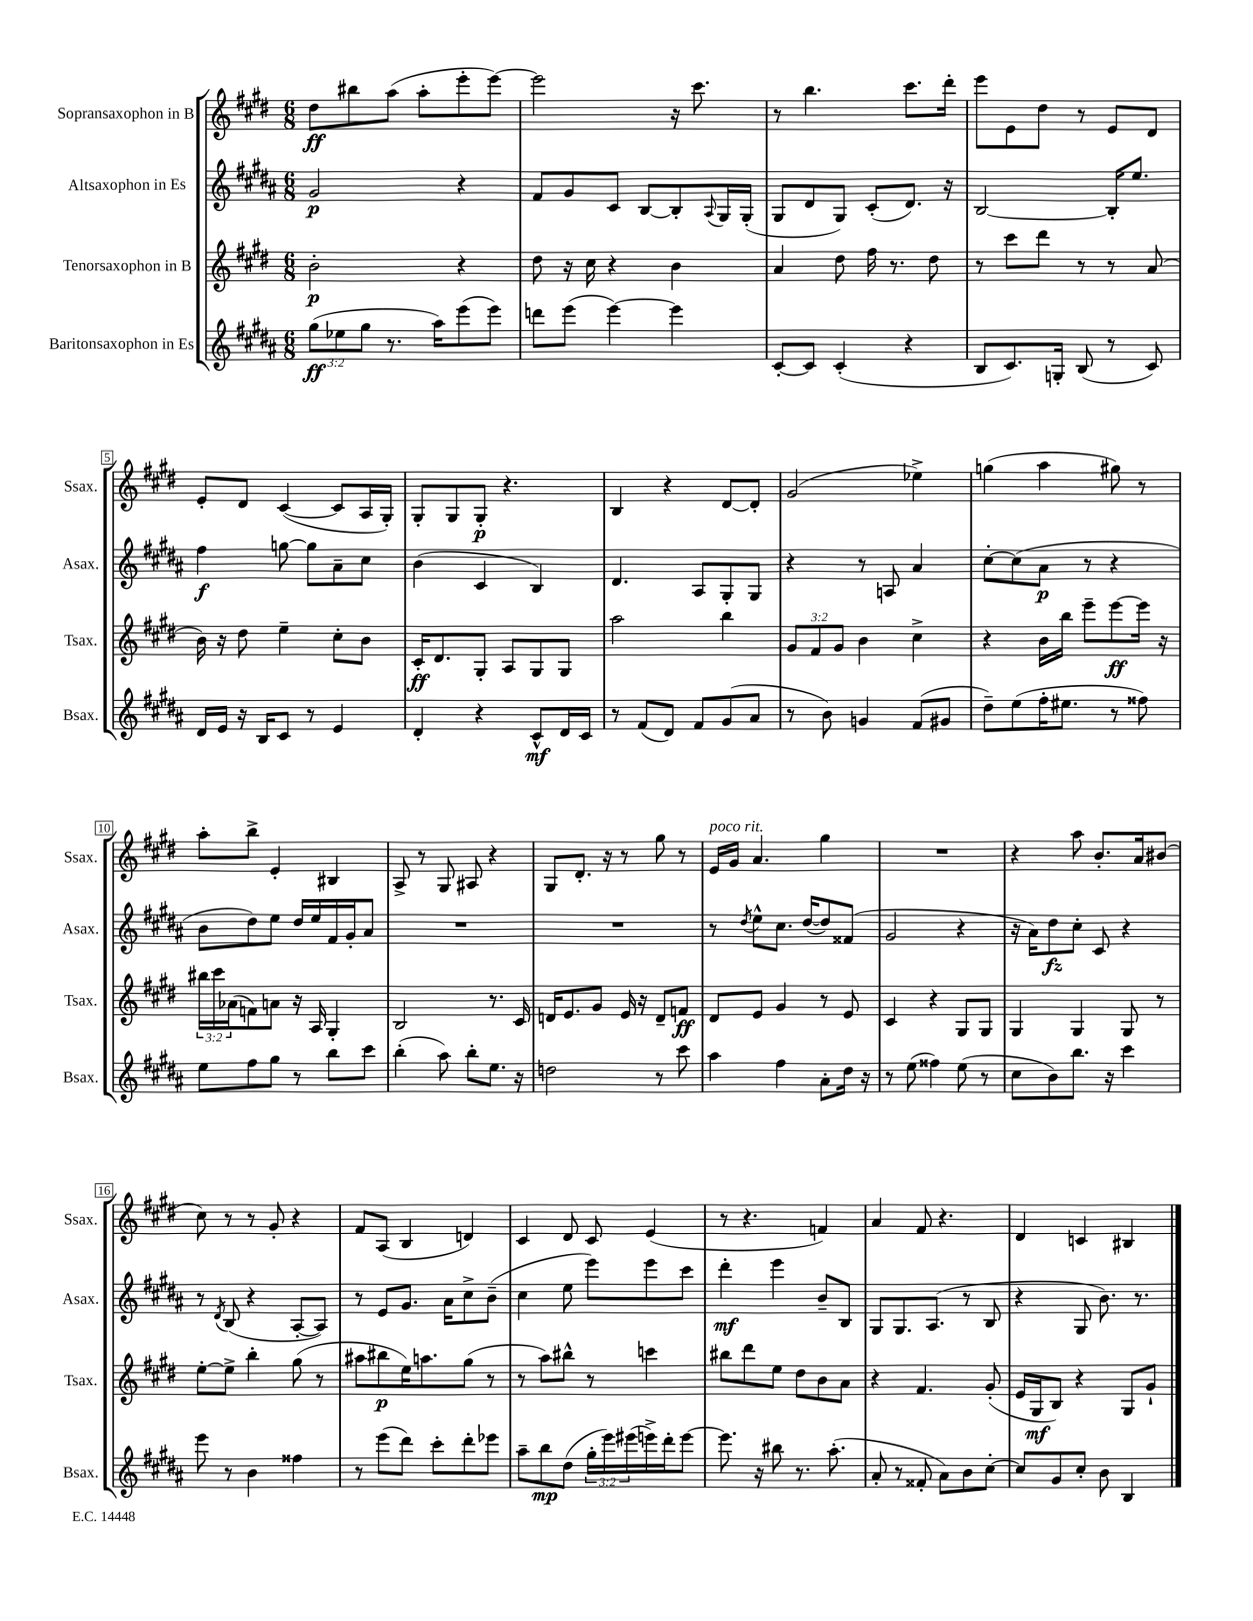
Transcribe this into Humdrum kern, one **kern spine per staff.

**kern	**dynam	**kern	**dynam	**kern	**dynam	**kern	**dynam
*part4	*part4	*part3	*part3	*part2	*part2	*part1	*part1
*staff4	*staff4	*staff3	*staff3	*staff2	*staff2	*staff1	*staff1
*I"Baritonsaxophon in Es	*	*I"Tenorsaxophon in B	*	*I"Altsaxophon in Es	*	*I"Sopransaxophon in B	*
*I'Bsax.	*	*I'Tsax.	*	*I'Asax.	*	*I'Ssax.	*
*clefG2	*	*clefG2	*	*clefG2	*	*clefG2	*
*k[f#c#g#d#a#]	*	*k[f#c#g#d#]	*	*k[f#c#g#d#a#]	*	*k[f#c#g#d#]	*
*M6/8	*	*M6/8	*	*M6/8	*	*M6/8	*
=1	=1	=1	=1	=1	=1	=1	=1
(12gg#\L	ff	2b'\	p	2g#/	p	8dd#\L	ff
12ee-X\	.	.	.	.	.	.	.
.	.	.	.	.	.	8bb#X\	.
12gg#\J	.	.	.	.	.	.	.
8.r	.	.	.	.	.	(8aa\J	.
.	.	.	.	.	.	8aa'\L	.
16aa#\KL)	.	.	.	.	.	.	.
(8eee\	.	4r	.	4r	.	8eee'\	.
8eee\J)	.	.	.	.	.	[8eee\J)	.
=2	=2	=2	=2	=2	=2	=2	=2
8dddn\L	.	8dd#\	.	8f#/L	.	2eee\]	.
(8eee\J	.	16r	.	8g#/	.	.	.
.	.	16cc#\	.	.	.	.	.
[4eee\)	.	4r	.	8c#/J	.	.	.
.	.	.	.	[8B/L	.	.	.
4eee\]	.	4b\	.	8B'/]	.	16r	.
.	.	.	.	.	.	8.ccc#\	.
.	.	.	.	8qqA#/	.	.	.
.	.	.	.	16G#/L	.	.	.
.	.	.	.	(16G#'/JJ	.	.	.
=3	=3	=3	=3	=3	=3	=3	=3
[8c#'/L	.	4a/	.	8G#/L	.	8r	.
8c#/J]	.	.	.	8d#/	.	4.bb\	.
(4c#'/	.	8dd#\	.	8G#/J)	.	.	.
.	.	16ff#\	.	(8c#'/L	.	.	.
.	.	8.r	.	.	.	.	.
4r	.	.	.	8.d#/J)	.	8.ccc#\L	.
.	.	8dd#\	.	.	.	.	.
.	.	.	.	16r	.	16ddd#'\Jk	.
=4	=4	=4	=4	=4	=4	=4	=4
8B/L	.	8r	.	[2B/	.	8eee\L	.
8.c#/)	.	8ccc#\L	.	.	.	8e\	.
.	.	8ddd#\J	.	.	.	8dd#\J	.
16Gn'/Jk	.	.	.	.	.	.	.
(8B/	.	8r	.	.	.	8r	.
8r	.	8r	.	16B'/KL]	.	8e/L	.
.	.	.	.	8.ee/J	.	.	.
8c#/)	.	(8a/	.	.	.	8d#/J	.
!!LO:LB:g=z
=5	=5	=5	=5	=5	=5	=5	=5
16d#/LL	.	16b\)	.	4ff#\	f	8e'/L	.
16e/JJ	.	16r	.	.	.	.	.
16r	.	8dd#\	.	.	.	8d#/J	.
16B/KL	.	.	.	.	.	.	.
8c#/J	.	4ee~\	.	[8ggn\	.	([4c#/	.
8r	.	.	.	8gg\L]	.	.	.
4e/	.	8cc#'\L	.	8a#~\	.	8c#/L]	.
.	.	8b\J	.	8cc#\J	.	16A/L	.
.	.	.	.	.	.	16G#'/JJ)	.
=6	=6	=6	=6	=6	=6	=6	=6
4d#'/	.	16c#'/KL	ff	(4b\	.	8G#'/L	.
.	.	8.d#/	.	.	.	.	.
.	.	.	.	.	.	8G#/	.
4r	.	8G#'/J	.	4c#/	.	8G#'/J	p
.	.	8A/L	.	.	.	4.r	.
8c#^^/L	mf	8G#/	.	4B/)	.	.	.
16d#/L	.	8G#/J	.	.	.	.	.
16c#/JJ	.	.	.	.	.	.	.
=7	=7	=7	=7	=7	=7	=7	=7
8r	.	2aa\	.	4.d#/	.	4B/	.
(8f#/L	.	.	.	.	.	.	.
8d#/J)	.	.	.	.	.	4r	.
8f#/L	.	.	.	8A#/L	.	.	.
(8g#/	.	4bb\	.	8G#'/	.	[8d#/L	.
8a#/J	.	.	.	8G#/J	.	8d#'/J]	.
=8	=8	=8	=8	=8	=8	=8	=8
8r	.	12g#/L	.	4r	.	(2g#/	.
.	.	12f#/	.	.	.	.	.
8b\)	.	.	.	.	.	.	.
.	.	12g#/J	.	.	.	.	.
4gn/	.	4b\	.	8r	.	.	.
.	.	.	.	8An/	.	.	.
(8f#/L	.	4cc#^\	.	4a#/	.	4ee-X^\)	.
8g#X/J	.	.	.	.	.	.	.
=9	=9	=9	=9	=9	=9	=9	=9
8dd#~\L)	.	4r	.	[8cc#'\L	.	(4ggn\	.
(8ee\	.	.	.	(8cc#\]	.	.	.
16ff#'\K	.	16b\LL	.	8a#\J	p	4aa\	.
8.ee#X\J	.	16bb\JJ	.	.	.	.	.
.	.	8eee~\L	.	8r	.	.	.
8r	.	[8eee\	ff	4r	.	8gg#X\)	.
8ff##X\)	.	16eee\Jk]	.	.	.	8r	.
.	.	16r	.	.	.	.	.
!!LO:LB:g=z
=10	=10	=10	=10	=10	=10	=10	=10
8ee\L	.	24bb#X\LL	.	8b\L	.	8aa'\L	.
.	.	24ccc#\	.	.	.	.	.
.	.	(24a-X\J	.	.	.	.	.
8ff#\	.	8fn\)	.	8dd#\)	.	8bb^\J	.
8gg#\J	.	8an\J	.	8ee\J	.	4e'/	.
8r	.	16r	.	16dd#/LL	.	.	.
.	.	16A/	.	16ee/	.	.	.
8bb\L	.	4G#'/	.	16f#/	.	4B#X/	.
.	.	.	.	16g#'/J	.	.	.
8ccc#\J	.	.	.	8a#/J	.	.	.
=11	=11	=11	=11	=11	=11	=11	=11
(4bb'\	.	2B/	.	2.r	.	8A^/	.
.	.	.	.	.	.	8r	.
8aa#\)	.	.	.	.	.	8G#/	.
8bb'\L	.	.	.	.	.	8A#X/	.
8.ee\J	.	8.r	.	.	.	4r	.
16r	.	16c#/	.	.	.	.	.
=12	=12	=12	=12	=12	=12	=12	=12
2ddn\	.	16dn/KL	.	2.r	.	8G#/L	.
.	.	8.e/	.	.	.	.	.
.	.	.	.	.	.	8.d#'/J	.
.	.	8g#/J	.	.	.	.	.
.	.	.	.	.	.	16r	.
.	.	16e/	.	.	.	8r	.
.	.	16r	.	.	.	.	.
8r	.	8d~/L	.	.	.	8gg#\	.
8ccc#\	.	8fn/J	ff	.	.	8r	.
=13	=13	=13	=13	=13	=13	=13	=13
!	!	!	!	!	!	!LO:TX:a:i:t=poco rit.	!
4aa#\	.	8d#/L	.	8r	.	16e/LL	.
.	.	.	.	.	.	16g#/JJ	.
.	.	.	.	8qdd#/	.	.	.
.	.	8e/J	.	8ee^^\L	.	4.a/	.
4ff#\	.	4g#/	.	8.cc#\J	.	.	.
.	.	.	.	([16dd#/KL	.	.	.
8a#'\L	.	8r	.	8dd#/])	.	4gg#\	.
16dd#\Jk	.	8e/	.	(8f##X/J	.	.	.
16r	.	.	.	.	.	.	.
=14	=14	=14	=14	=14	=14	=14	=14
8r	.	4c#/	.	2g#/	.	2.r	.
(8ee\	.	.	.	.	.	.	.
4ff##X\)	.	4r	.	.	.	.	.
(8ee\	.	8G#/L	.	4r	.	.	.
8r	.	8G#/J	.	.	.	.	.
=15	=15	=15	=15	=15	=15	=15	=15
8cc#\L	.	4G#/	.	16r	.	4r	.
.	.	.	.	16a#\KL)	.	.	.
8b\)	.	.	.	8dd#\	fz	.	.
8.bb\J	.	4G#/	.	8cc#'\J	.	8aa\	.
.	.	.	.	8c#/	.	8.b'/L	.
16r	.	.	.	.	.	.	.
4ccc#\	.	8G#/	.	4r	.	.	.
.	.	.	.	.	.	16a/k	.
.	.	8r	.	.	.	(8b#X/J	.
!!LO:LB:g=z
=16	=16	=16	=16	=16	=16	=16	=16
8eee\	.	[8ee'\L	.	8r	.	8cc#\)	.
.	.	.	.	8qd#/	.	.	.
8r	.	8ee^\J]	.	(8B/	.	8r	.
4b\	.	4bb'\	.	4r	.	8r	.
.	.	.	.	.	.	8g#'/	.
4ff##X\	.	(8gg#\	.	[8A#'/L	.	4r	.
.	.	8r	.	8A#/J])	.	.	.
=17	=17	=17	=17	=17	=17	=17	=17
8r	.	8aa#X\L	.	8r	.	8f#/L	.
(8eee\L	.	8bb#X\	p	8e/L	.	(8A/J	.
8ddd#\J)	.	16ee\K)	.	8.g#/J	.	4B/	.
.	.	8.aan\	.	.	.	.	.
8ccc#'\L	.	.	.	.	.	.	.
.	.	.	.	16a#\KL	.	.	.
8ddd#'\	.	(8gg#\J	.	8cc#^\	.	4dn/)	.
8eee-X\J	.	8r	.	(8b~\J	.	.	.
=18	=18	=18	=18	=18	=18	=18	=18
8aa#~\L	.	8r	.	4cc#\	.	4c#/	.
8bb\	mp	8aa\L)	.	.	.	.	.
(8dd#\J	.	8bb#X^^\J	.	8ee\	.	8d#/	.
24gg#'\LL	.	8r	.	8eee\L)	.	8c#/	.
24eee\)	.	.	.	.	.	.	.
(24eee#X\	.	.	.	.	.	.	.
16eeen^\)	.	4cccn\	.	8eee\	.	(4e/	.
16ddd#'\J	.	.	.	.	.	.	.
[8eee\J	.	.	.	8ccc#\J	.	.	.
=19	=19	=19	=19	=19	=19	=19	=19
8.eee\]	.	8bb#X\L	.	4ddd#'\	mf	8r	.
.	.	8ddd#\	.	.	.	4.r	.
16r	.	.	.	.	.	.	.
8bb#X\	.	8ee\J	.	4eee\	.	.	.
8.r	.	8dd#\L	.	.	.	.	.
.	.	8b\	.	8b~/L	.	4fn/)	.
(8.aa#'\	.	.	.	.	.	.	.
.	.	8a\J	.	8B/J	.	.	.
=20	=20	=20	=20	=20	=20	=20	=20
8a#'/	.	4r	.	8G#/L	.	4a/	.
8r	.	.	.	8.G#/	.	.	.
8f##X'/	.	4.f#/	.	.	.	8f#/	.
.	.	.	.	(8.A#/J	.	.	.
8a#\L)	.	.	.	.	.	4.r	.
8b\	.	.	.	8r	.	.	.
[8cc#'\J	.	(8g#'/	.	8B/	.	.	.
=21	=21	=21	=21	=21	=21	=21	=21
8cc#/L]	.	16e/LL	.	4r	.	4d#/	.
.	.	16G#/J	mf	.	.	.	.
8g#/	.	8B/J)	.	.	.	.	.
8cc#'/J	.	4r	.	8G#/	.	4cn/	.
8b\	.	.	.	8.b\)	.	.	.
4B/	.	8G#/L	.	.	.	4B#X/	.
.	.	.	.	8.r	.	.	.
.	.	8g#`/J	.	.	.	.	.
==	==	==	==	==	==	==	==
*-	*-	*-	*-	*-	*-	*-	*-
